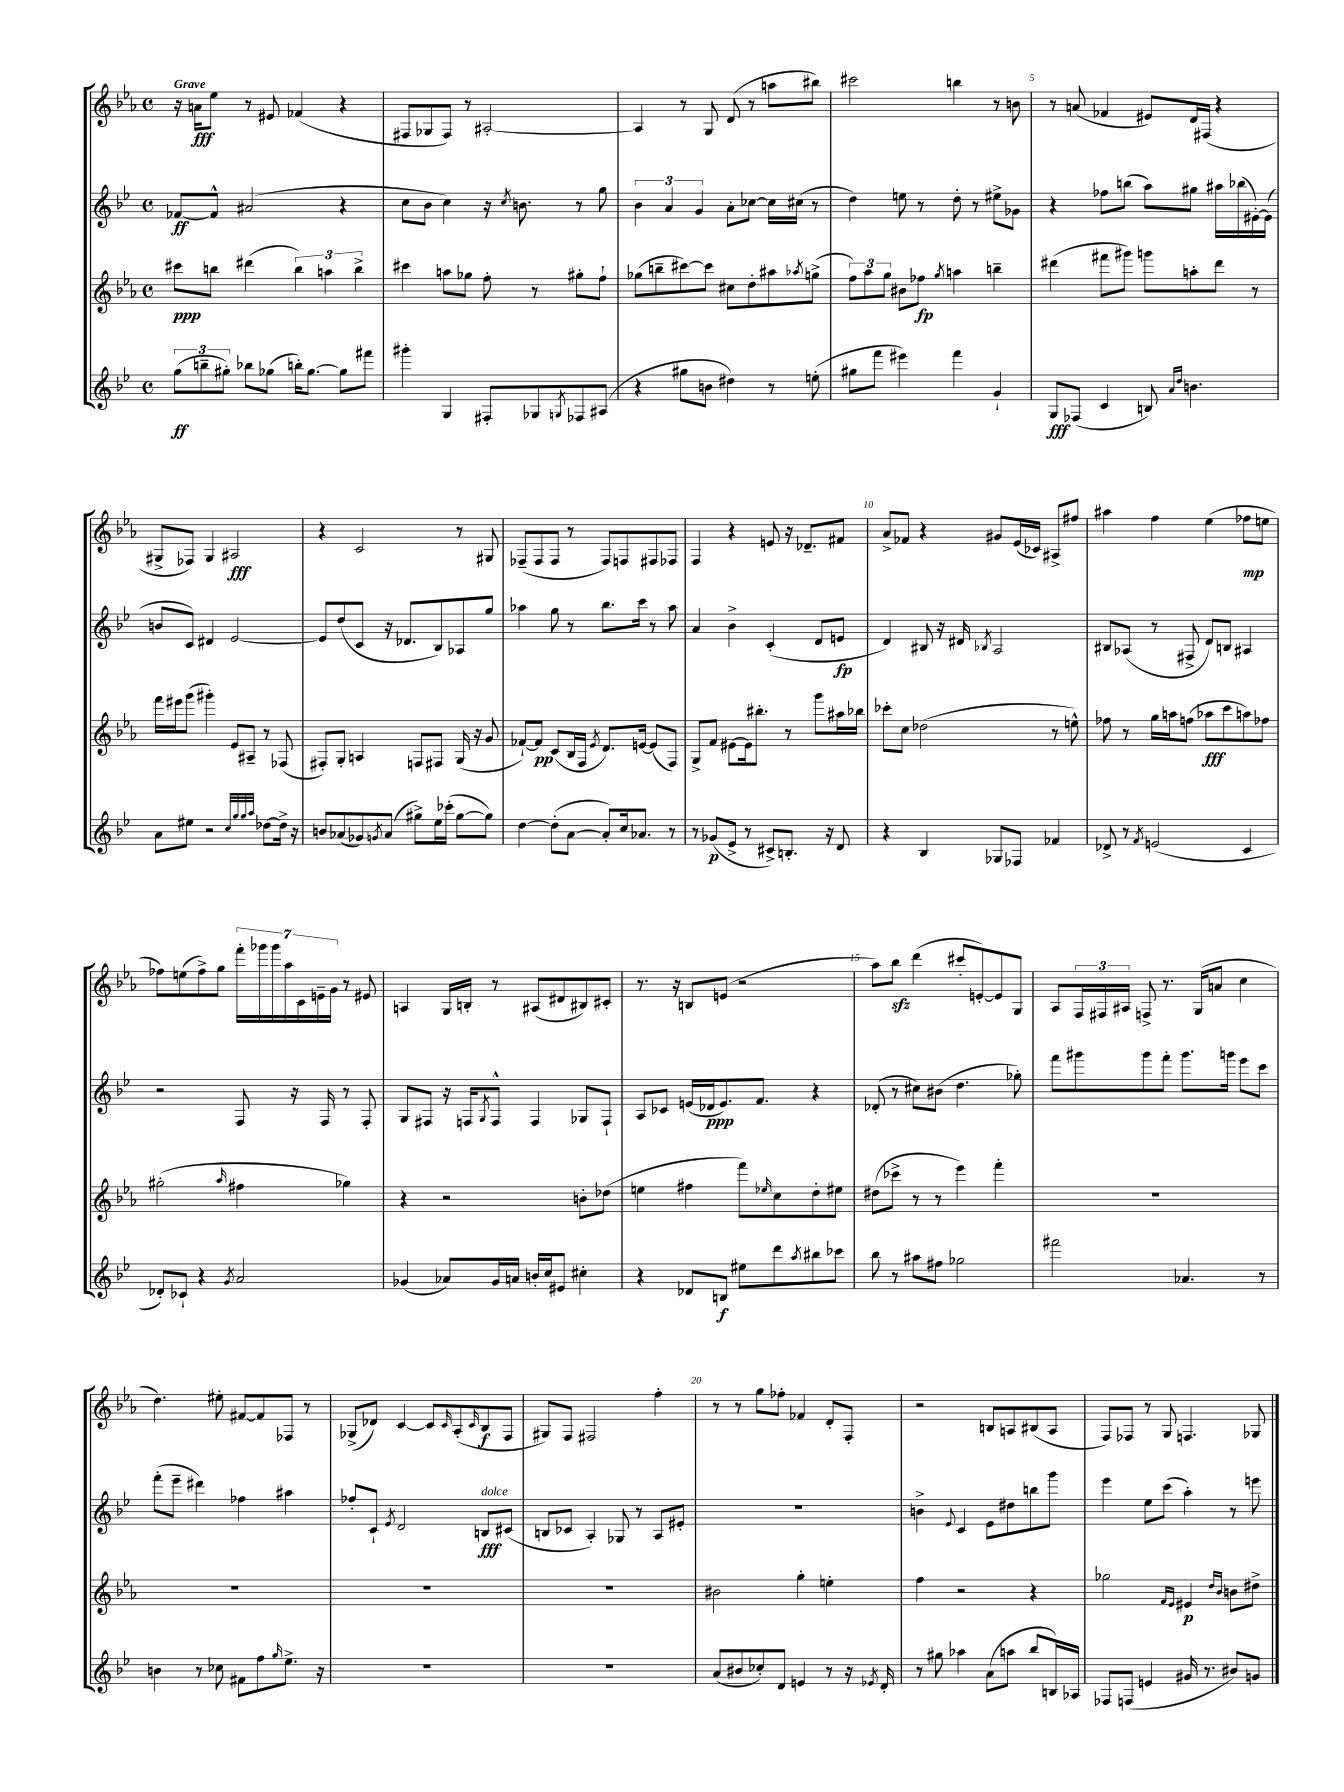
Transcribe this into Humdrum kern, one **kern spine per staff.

**kern	**dynam	**kern	**dynam	**kern	**dynam	**kern	**dynam
*part4	*part4	*part3	*part3	*part2	*part2	*part1	*part1
*staff4	*staff4	*staff3	*staff3	*staff2	*staff2	*staff1	*staff1
*clefG2	*	*clefG2	*	*clefG2	*	*clefG2	*
*k[b-e-]	*	*k[b-e-a-]	*	*k[b-e-]	*	*k[b-e-a-]	*
*M4/4	*	*M4/4	*	*M4/4	*	*M4/4	*
*met(c)	*	*met(c)	*	*met(c)	*	*met(c)	*
=1	=1	=1	=1	=1	=1	=1	=1
!	!	!	!	!	!	!LO:TX:a:B:t=Grave	!
(12gg\L	ff	8ccc#X\L	ppp	[8f-X/L	ff	16r	.
.	.	.	.	.	.	16an\KL	fff
12bbn~\	.	.	.	.	.	.	.
.	.	8bbn\J	.	8f-^^/J]	.	8ee-\J	.
12gg#X'\J)	.	.	.	.	.	.	.
8bb-X\L	.	(4ddd#X\	.	(2a#X/	.	8r	.
(8gg-X\J	.	.	.	.	.	8e#X/	.
16bbn'\KL)	.	6bb\)	.	.	.	(4f-X/	.
[8.gg-\J	.	.	.	.	.	.	.
.	.	6aan\	.	.	.	.	.
8gg-\L]	.	.	.	4r	.	4r	.
.	.	6bb^\	.	.	.	.	.
8fff#X\J	.	.	.	.	.	.	.
=2	=2	=2	=2	=2	=2	=2	=2
4ggg#X'\	.	4ccc#X\	.	8cc\L	.	8F#X/L	.
.	.	.	.	8b-\J	.	8G-X/	.
4G/	.	8aan\L	.	4cc\)	.	8F#/J)	.
.	.	8gg-X\J	.	.	.	8r	.
8F#X'/L	.	8ff'\	.	16r	.	[2A#X'/	.
.	.	.	.	8qcc/	.	.	.
.	.	.	.	8.bn\	.	.	.
8G-X/	.	8r	.	.	.	.	.
8qGn/	.	.	.	.	.	.	.
8F-X/	.	8gg#X'\L	.	8r	.	.	.
(8A#X/J	.	8ff`\J	.	8gg\	.	.	.
=3	=3	=3	=3	=3	=3	=3	=3
4r	.	(8gg-X\L	.	6b-\	.	4A#/]	.
.	.	8bbn~\	.	.	.	.	.
.	.	.	.	6a/	.	.	.
8gg#X\L	.	[8ccc#X\)	.	.	.	8r	.
.	.	.	.	6g/	.	.	.
8bn\J	.	8ccc#\J]	.	.	.	8G/	.
4dd#X\)	.	8cc#X\L	.	8a'\L	.	(8d/	.
.	.	8dd'\	.	[8cc-X\J	.	8r	.
8r	.	8aa#X\	.	16cc-\LL]	.	8aan\L	.
.	.	.	.	(16cc#X\JJ	.	.	.
.	.	8qaa-X/	.	.	.	.	.
(8een'\	.	(8ggn^\J	.	8r	.	8bb#X\J)	.
=4	=4	=4	=4	=4	=4	=4	=4
8gg#X\L	.	12ff\L)	.	4dd\)	.	2ccc#X\	.
.	.	12aa-\	.	.	.	.	.
8fff\J	.	.	.	.	.	.	.
.	.	12gg\J	.	.	.	.	.
4eee#X\)	.	8b#X\L	.	8een\	.	.	.
.	.	8ff-X\J	fp	8r	.	.	.
.	.	8qgg/	.	.	.	.	.
4fff\	.	4aan\	.	8dd'\	.	4bbn\	.
.	.	.	.	8r	.	.	.
4g`/	.	4bbn~\	.	8ee#X^\L	.	8r	.
.	.	.	.	8g-X\J	.	8bn\	.
=5	=5	=5	=5	=5	=5	=5	=5
8G/L	fff	(4ddd#X\	.	4r	.	8r	.
(8F-X/J	.	.	.	.	.	(8an/	.
4c/	.	8fff#X\L	.	8ff-X\L	.	4f-X/	.
.	.	8ggg#X\J)	.	(8bbn\J	.	.	.
8Bn/)	.	8gggn\L	.	8aa\L)	.	8e#X/L)	.
16qqa/LL	.	.	.	.	.	.	.
16qqdd/JJ	.	.	.	.	.	.	.
4.bn\	.	8aan'\	.	8gg#X\J	.	16d/L	.
.	.	.	.	.	.	(16F#X/JJ	.
.	.	8ddd#\J	.	16aa#X\LL	.	4r	.
.	.	.	.	(16bb-X\	.	.	.
.	.	8r	.	[16e#X'\)	.	.	.
.	.	.	.	(16e#\JJ]	.	.	.
!!LO:LB:g=z
=6	=6	=6	=6	=6	=6	=6	=6
8a\L	.	16fff\LL	.	8bn/L	.	8G#X^/L	.
.	.	16eee#X\J	.	.	.	.	.
8ee#X\J	.	(8ggg\J	.	8c/J)	.	8F-X/J)	.
2r	.	4ggg#X'\)	.	4d#X/	.	4G#/	.
.	.	8e-/L	.	[2e-/	.	2A#X/	fff
.	.	8A#X~/J	.	.	.	.	.
32qqcc/LLL	.	.	.	.	.	.	.
32qqgg/	.	.	.	.	.	.	.
32qqgg/	.	.	.	.	.	.	.
32qqaa/JJJ	.	.	.	.	.	.	.
[8dd-X\L	.	8r	.	.	.	.	.
16dd-^\Jk]	.	(8F-X/	.	.	.	.	.
16r	.	.	.	.	.	.	.
=7	=7	=7	=7	=7	=7	=7	=7
8bn/L	.	8F#X'/L)	.	8e-/L]	.	4r	.
(8a-X/	.	8G'/J	.	(8dd/	.	.	.
8g-X/)	.	4An/	.	8c/J	.	2c/	.
8qgn/	.	.	.	.	.	.	.
(8a-/J	.	.	.	16r	.	.	.
.	.	.	.	8.d-X/L	.	.	.
8gg#X^\L)	.	8Fn/L	.	.	.	.	.
16ee-\L	.	8F#X/J	.	8B-/)	.	.	.
(16ccc-X'\JJ	.	.	.	.	.	.	.
[8gg#\L	.	(16G/	.	8A-X/	.	8r	.
.	.	16r	.	.	.	.	.
8gg#\J])	.	8g/	.	8gg/J	.	8G#X/	.
=8	=8	=8	=8	=8	=8	=8	=8
[4dd\	.	[8f-X`/L)	.	4aa-X\	.	(8F-X~/L	.
.	.	8f-/J]	pp	.	.	8F-/	.
(8dd'\L]	.	(8c/L	.	8gg\	.	8F-/J	.
[8a\J	.	16B-/L	.	8r	.	8r	.
.	.	16F/JJ	.	.	.	.	.
.	.	8qe-/	.	.	.	.	.
8a'/L])	.	8.d/L)	.	8.bb-\L	.	8F-/L)	.
16cc/k	.	.	.	.	.	8Fn/	.
8.a-X/J	.	[16en/Jk	.	16ccc\Jk	.	.	.
.	.	(8e/L]	.	8r	.	8F#X/	.
8r	.	8F/J)	.	8aa-\	.	8F-X/J	.
=9	=9	=9	=9	=9	=9	=9	=9
8r	.	8G^/L	.	4a/	.	4F/	.
(8g-X/L	p	8f/J	.	.	.	.	.
8e-^/J	.	[8e#X\L	.	4b-^\	.	4r	.
8r	.	16e#\k]	.	.	.	.	.
.	.	8.bb#X'\J	.	.	.	.	.
8c#X^/L)	.	.	.	(4c'/	.	8en/	.
8.Bn'/J	.	8r	.	.	.	16r	.
.	.	.	.	.	.	8.d-X~/L	.
.	.	8ggg\L	.	8d/L	.	.	.
16r	.	.	.	.	.	.	.
8d/	.	16aa#X\L	.	8en/J	fp	8f#X/J	.
.	.	16bb-X\JJ	.	.	.	.	.
=10	=10	=10	=10	=10	=10	=10	=10
4r	.	8ccc-X'\L	.	4d/)	.	8a-^/L	.
.	.	8cc\J	.	.	.	8f-X/J	.
4B-/	.	(2dd-X\	.	8B#X/	.	4r	.
.	.	.	.	16r	.	.	.
.	.	.	.	16d#X/	.	.	.
.	.	.	.	8qB-X/	.	.	.
8G-X/L	.	.	.	2A/	.	8g#X/L	.
8F-X/J	.	.	.	.	.	(16e-/L	.
.	.	.	.	.	.	16c-X/JJ)	.
4f-X/	.	8r	.	.	.	8A#X^/L	.
.	.	8een^^\)	.	.	.	8ff#X/J	.
=11	=11	=11	=11	=11	=11	=11	=11
8d-X^/	.	8ff-X\	.	8B#X/L	.	4aa#X\	.
8r	.	8r	.	(8A-X/J	.	.	.
8qf/	.	.	.	.	.	.	.
(2en/	.	16gg\LL	.	8r	.	4ff\	.
.	.	16aan\J	.	.	.	.	.
.	.	(8ffn\J	.	8F#X^/	.	.	.
.	.	8aa-X\L	fff	8d/L)	.	(4ee-\	.
.	.	8ccc\	.	8Bn/J	.	.	.
4c/	.	8aan\)	.	4A#X/	.	8ff-X\L	mp
.	.	8ff-X\J	.	.	.	8een\J	.
!!LO:LB:g=z
=12	=12	=12	=12	=12	=12	=12	=12
8d-X'/L)	.	(2gg#X'\	.	2r	.	8ff-X\L)	.
8c-X`/J	.	.	.	.	.	(8een\	.
4r	.	.	.	.	.	8ff-^\)	.
.	.	.	.	.	.	8gg\J	.
8qg/	.	16qqaa-/	.	.	.	.	.
2a/	.	4ff#X\	.	8F/	.	28fff'\LL	.
.	.	.	.	.	.	28ggg-X\	.
.	.	.	.	.	.	28ggg-\	.
.	.	.	.	.	.	28aa-\	.
.	.	.	.	16r	.	.	.
.	.	.	.	.	.	28c\	.
.	.	.	.	.	.	28en~\	.
.	.	.	.	16F/	.	.	.
.	.	.	.	.	.	28g\JJ	.
.	.	4gg-X\)	.	8r	.	8r	.
.	.	.	.	8F'/	.	8e#X/	.
=13	=13	=13	=13	=13	=13	=13	=13
(4g-X/	.	4r	.	8G/L	.	4An/	.
.	.	.	.	8F#X/J	.	.	.
8a-X/L)	.	2r	.	16r	.	16G/LL	.
.	.	.	.	16Fn/KL	.	16Bn'/JJ	.
.	.	.	.	8qG/	.	.	.
16g-/L	.	.	.	8F^^/J	.	8r	.
16an/JJ	.	.	.	.	.	.	.
16bn'/LL	.	.	.	4F/	.	(8A#X/L	.
16cc/J	.	.	.	.	.	.	.
8e#X/J	.	.	.	.	.	8d#X/	.
4cc#X'\	.	8bn'\L	.	8G-X/L	.	8B#X/)	.
.	.	(8dd-X\J	.	8F`/J	.	8c#X'/J	.
=14	=14	=14	=14	=14	=14	=14	=14
4r	.	4een\	.	8A/L	.	8.r	.
.	.	.	.	8c-X/J	.	.	.
.	.	.	.	.	.	16r	.
8d-X/L	.	4ff#X\	.	(16en/LL	.	8Bn/L	.
.	.	.	.	16d-X/J	ppp	.	.
8Bn/J	f	.	.	8.e/)	.	(8en/J	.
8ee#X\L	.	8fff\L)	.	.	.	2r	.
.	.	.	.	8.f/J	.	.	.
.	.	16qqee-X/	.	.	.	.	.
8ddd\	.	8cc\	.	.	.	.	.
8qaa/	.	.	.	.	.	.	.
8bb#X\	.	8dd'\	.	4r	.	.	.
8ccc-X\J	.	8ee#X\J	.	.	.	.	.
=15	=15	=15	=15	=15	=15	=15	=15
8bb-\	.	(8dd#X\L	.	(8d-X'/	.	8aa-\L)	.
8r	.	8ccc-X^\J	.	8r	.	8bb-zz\J	.
8aa#X\L	.	8r	.	8cc#X\L)	.	(4ddd\	.
8ff#X\J	.	8r	.	(8b#X\J	.	.	.
2gg-X\	.	4eee-\)	.	4.dd\	.	8ccc#X'/L	.
.	.	.	.	.	.	[8en'/)	.
.	.	4fff'\	.	.	.	8e/]	.
.	.	.	.	8gg-X'\)	.	8G/J	.
=16	=16	=16	=16	=16	=16	=16	=16
2fff#X\	.	1r	.	8fff\L	.	8A-/L	.
.	.	.	.	8ggg#X\	.	24F/L	.
.	.	.	.	.	.	24F#X/	.
.	.	.	.	.	.	24A#X/JJ	.
.	.	.	.	8ggg#\	.	8Fn^/	.
.	.	.	.	8fff'\J	.	8.r	.
4.a-X/	.	.	.	8.ggg#\L	.	.	.
.	.	.	.	.	.	(16G/KL	.
.	.	.	.	.	.	8an/J	.
.	.	.	.	16gggn\Jk	.	.	.
.	.	.	.	8eee-\L	.	4cc\	.
8r	.	.	.	8ccc\J	.	.	.
!!LO:LB:g=z
=17	=17	=17	=17	=17	=17	=17	=17
4bn\	.	1r	.	(8fff'\L	.	4.dd\)	.
.	.	.	.	8eee-~\J	.	.	.
8r	.	.	.	4ddd#X\)	.	.	.
8cc-X\	.	.	.	.	.	8ee#X'\	.
8f#X\L	.	.	.	4ff-X\	.	[8f#X/L	.
8ff\	.	.	.	.	.	8f#/]	.
16qqgg/	.	.	.	.	.	.	.
8.ee-^\J	.	.	.	4aa#X\	.	8F-X/J	.
.	.	.	.	.	.	8r	.
16r	.	.	.	.	.	.	.
=18	=18	=18	=18	=18	=18	=18	=18
1r	.	1r	.	8ff-X'/L	.	(8G-X^/L	.
.	.	.	.	8c`/J	.	8d-X/J)	.
.	.	.	.	8qe-/	.	.	.
.	.	.	.	2d/	.	[4c/	.
.	.	.	.	.	.	8c/L]	.
.	.	.	.	.	.	16qqc/	.
.	.	.	.	.	.	(8A-'/	.
.	.	.	.	.	.	16qqc/	.
!	!	!	!	!LO:TX:a:i:t=dolce	!	!	!
.	.	.	.	8Bn/L	fff	8B-/	f
.	.	.	.	(8c#X/J	.	8F/J	.
=19	=19	=19	=19	=19	=19	=19	=19
1r	.	1r	.	8Bn/L	.	8G#X/L)	.
.	.	.	.	8c-X/J	.	8F/J	.
.	.	.	.	4A'/)	.	2F#X/	.
.	.	.	.	8G-X/	.	.	.
.	.	.	.	8r	.	.	.
.	.	.	.	8A/L	.	4ff'\	.
.	.	.	.	8e#X'/J	.	.	.
=20	=20	=20	=20	=20	=20	=20	=20
(8a/L	.	2b#X\	.	1r	.	8r	.
8b#X/	.	.	.	.	.	8r	.
8cc-X'/)	.	.	.	.	.	8gg\L	.
8d/J	.	.	.	.	.	8ff-X'\J	.
4en/	.	4gg'\	.	.	.	4f-X/	.
8r	.	4een'\	.	.	.	8d'/L	.
16r	.	.	.	.	.	8F'/J	.
8qe-X/	.	.	.	.	.	.	.
16d'/	.	.	.	.	.	.	.
=21	=21	=21	=21	=21	=21	=21	=21
8r	.	4ff\	.	4bn^\	.	2r	.
8gg#X\	.	.	.	.	.	.	.
.	.	.	.	8qqe-/	.	.	.
4aa-X\	.	2r	.	4c/	.	.	.
(8a\L	.	.	.	8e-\L	.	8Bn/L	.
8aan\J	.	.	.	8dd#X\	.	8An/	.
8bb-/L	.	4r	.	8bbn\	.	(8B#X/	.
16Bn/L)	.	.	.	8ggg\J	.	8A/J	.
16A-X/JJ	.	.	.	.	.	.	.
=22	=22	=22	=22	=22	=22	=22	=22
8F-X/L	.	2gg-X\	.	4eee-\	.	8F/L)	.
(8Fn/J	.	.	.	.	.	8F-X/J	.
4en/	.	.	.	8ee-\L	.	8r	.
.	.	.	.	(8ccc\J	.	8G/	.
.	.	16qqf/LL	.	.	.	.	.
.	.	16qqe-/JJ	.	.	.	.	.
16g#X/	.	4e#X/	p	4aa'\)	.	4.Fn/	.
8.r	.	.	.	.	.	.	.
.	.	16qqdd/LL	.	.	.	.	.
.	.	16qqb-/JJ	.	.	.	.	.
8b#X/L)	.	8bn\L	.	8r	.	.	.
8gn/J	.	8dd#X^\J	.	8eeen\	.	8G-X/	.
==	==	==	==	==	==	==	==
*-	*-	*-	*-	*-	*-	*-	*-
